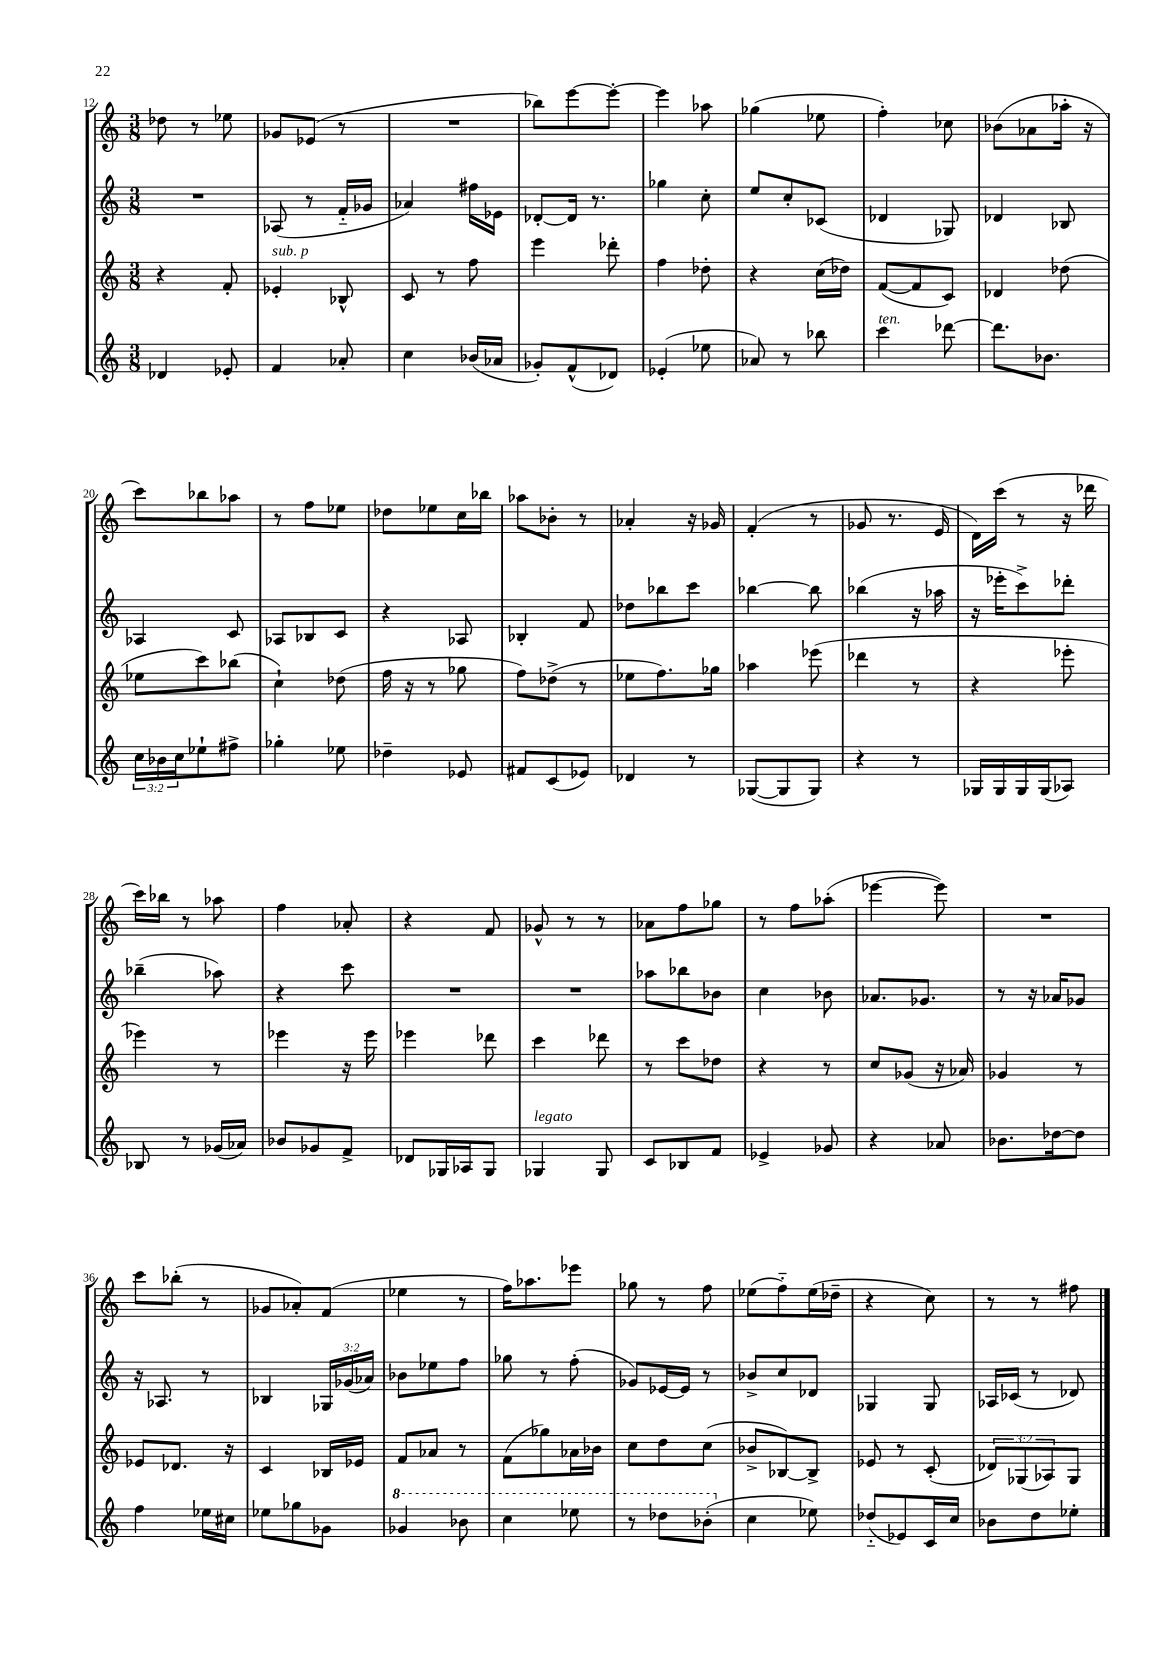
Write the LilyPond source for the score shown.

<<
\new StaffGroup <<
\new Staff = "s0" {
    \clef treble \key c \major \numericTimeSignature \time 3/8
    des''8 r8 ees''8 |
    ges'8 ees'8( r8 |
    R4. |
    bes''8) e'''8~ e'''8~-. |
    e'''4 aes''8 |
    ges''4( ees''8 |
    f''4-.) ces''8 |
    bes'8( aes'8 aes''16-. r16 |
    c'''8) bes''8 aes''8 |
    r8 f''8 ees''8 |
    des''8 ees''8 c''16 bes''16 |
    aes''8 bes'8-. r8 |
    aes'4-. r16 ges'16 |
    f'4-.( r8 |
    ges'8 r8. e'16 |
    d'16) c'''16( r8 r16 des'''16 |
    c'''16) bes''16 r8 aes''8 |
    f''4 aes'8-. |
    r4 f'8 |
    ges'8-^ r8 r8 |
    aes'8 f''8 ges''8 |
    r8 f''8 aes''8-.( |
    ees'''4~ ees'''8) |
    R4. |
    c'''8 bes''8-.( r8 |
    ges'8 aes'8-.) f'8( |
    ees''4 r8 |
    f''16) aes''8. ees'''8 |
    ges''8 r8 f''8 |
    ees''8( f''8-_) ees''16( des''16-- |
    r4 c''8) |
    r8 r8 fis''8 \bar "|." |
}
\new Staff = "s1" {
    \clef treble \key c \major \numericTimeSignature \time 3/8 \override Staff.TupletNumber.text = #tuplet-number::calc-fraction-text
    R4. |
    aes8( r8 f'16-_ ges'16 |
    aes'4) fis''16 ees'16 |
    des'8~-. des'16 r8. |
    ges''4 c''8-. |
    e''8 c''8-. ces'8( |
    des'4 ges8) |
    des'4 bes8 |
    aes4 c'8 |
    aes8 bes8 c'8 |
    r4 aes8 |
    bes4-. f'8 |
    des''8 bes''8 c'''8 |
    bes''4~ bes''8 |
    bes''4( r16 aes''16 |
    r16 ees'''16-. c'''8->) des'''8-. |
    bes''4--( aes''8) |
    r4 c'''8 |
    R4. |
    R4. |
    aes''8 bes''8 bes'8 |
    c''4 bes'8 |
    aes'8. ges'8. |
    r8 r16 aes'16 ges'8 |
    r16 aes8. r8 |
    bes4 \tuplet 3/2 { ges16 ges'16( aes'16) } |
    bes'8 ees''8 f''8 |
    ges''8 r8 f''8-.( |
    ges'8) ees'16~ ees'16 r8 |
    bes'8-> c''8 des'8 |
    ges4 ges8 |
    aes16 ces'16( r8 des'8) \bar "|." |
}
\new Staff = "s2" {
    \clef treble \key c \major \numericTimeSignature \time 3/8 \override Staff.TupletNumber.text = #tuplet-number::calc-fraction-text
    r4 f'8-. |
    ees'4-.^\markup { \italic "sub. p" } bes8-^ |
    c'8 r8 f''8 |
    e'''4 des'''8-. |
    f''4 des''8-. |
    r4 c''16( des''16) |
    f'8~( f'8 c'8) |
    des'4 des''8( |
    ees''8 c'''8) bes''8( |
    c''4-!) des''8( |
    f''16 r16 r8 ges''8 |
    f''8) des''8->( r8 |
    ees''8 f''8.) ges''16 |
    aes''4 ees'''8( |
    des'''4 r8 |
    r4 ees'''8-. |
    ees'''4) r8 |
    ees'''4 r16 ees'''16 |
    ees'''4 des'''8 |
    c'''4 des'''8 |
    r8 c'''8 des''8 |
    r4 r8 |
    c''8 ges'8( r16 aes'16) |
    ges'4 r8 |
    ees'8 des'8. r16 |
    c'4 bes16 ees'16 |
    f'8 aes'8 r8 |
    f'8( ges''8) aes'16 bes'16 |
    c''8 d''8 c''8( |
    bes'8-> bes8~) bes8-> |
    ees'8 r8 c'8-.( |
    \tuplet 3/2 { des'8) ges8( aes8) } ges8 \bar "|." |
}
\new Staff = "s3" {
    \clef treble \key c \major \numericTimeSignature \time 3/8 \override Staff.TupletNumber.text = #tuplet-number::calc-fraction-text
    des'4 ees'8-. |
    f'4 aes'8-. |
    c''4 bes'16( aes'16 |
    ges'8-.) f'8-^( des'8) |
    ees'4-.( ees''8 |
    aes'8) r8 bes''8 |
    c'''4^\markup { \italic "ten." } des'''8~ |
    des'''8. bes'8. |
    \tuplet 3/2 { c''16 bes'16 c''16 } ees''8-! fis''8-> |
    ges''4-. ees''8 |
    des''4-- ees'8 |
    fis'8 c'8( ees'8) |
    des'4 r8 |
    ges8~( ges8 ges8) |
    r4 r8 |
    ges16 ges16 ges16 ges16( aes8) |
    bes8 r8 ges'16( aes'16) |
    bes'8 ges'8 f'8-> |
    des'8 ges16 aes16 ges8 |
    ges4^\markup { \italic "legato" } ges8 |
    c'8 bes8 f'8 |
    ees'4-> ges'8 |
    r4 aes'8 |
    bes'8. des''16~ des''8 |
    f''4 ees''16 cis''16 |
    ees''8 ges''8 ges'8 |
    \ottava #1 ges''4 bes''8 |
    c'''4 ees'''8 |
    r8 des'''8 bes''8-.( \ottava #0 |
    c''4 ees''8) |
    des''8-_( ees'8) c'16 c''16 |
    bes'8 d''8 ees''8-. \bar "|." |
}
>>
>>
\layout { \context { \Score currentBarNumber = #12 } }
